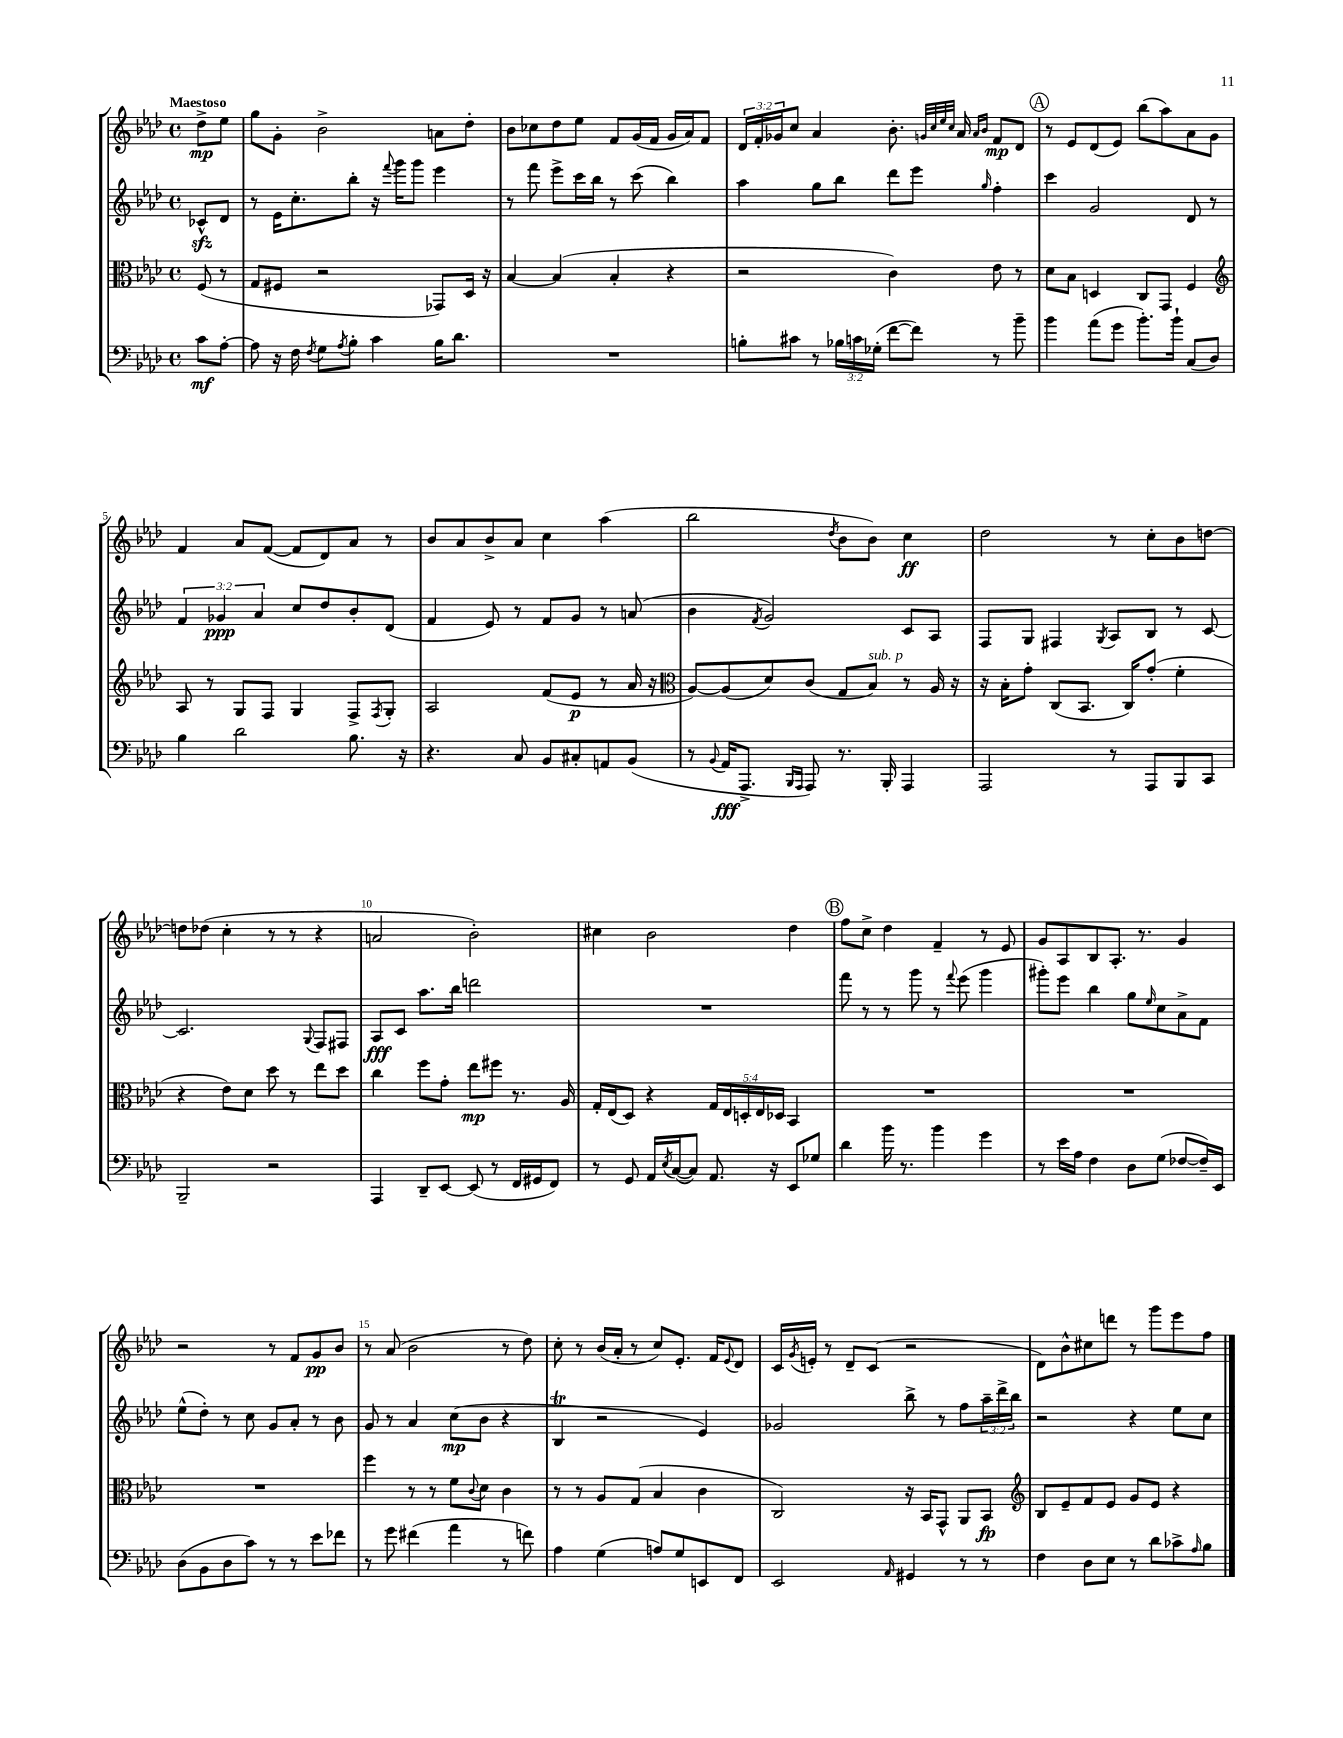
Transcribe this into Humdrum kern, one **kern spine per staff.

**kern	**kern	**kern	**kern
*staff4	*staff3	*staff2	*staff1
*clefF4	*clefC3	*clefG2	*clefG2
*k[b-e-a-d-]	*k[b-e-a-d-]	*k[b-e-a-d-]	*k[b-e-a-d-]
*M4/4	*M4/4	*M4/4	*M4/4
*met(c)	*met(c)	*met(c)	*met(c)
8c	(8F	8c-^^	8dd-^
[8A-'	8r	8d-	8ee-
=	=	=	=
8A-]	8G	8r	8gg
16r	8F#	16e-	8g'
16F	.	8.cc'	.
8qF	.	.	.
8G	2r	.	2b-^
8qA-	.	.	.
8B-'	.	8bb-'	.
4c	.	16r	.
.	.	8qqfff	.
.	.	16ggg	.
.	.	8ggg	.
16B-	8GG-)	4eee-	8a
8.d-	.	.	.
.	16D-	.	8dd-'
.	16r	.	.
=	=	=	=
1r	[4B-	8r	8b-
.	.	8fff	8cc-
.	(4B-]	8eee-^	8dd-
.	.	16ccc	8ee-
.	.	16bb-	.
.	4B-'	8r	8f
.	.	(8ccc	(16g
.	.	.	16f
.	4r	4bb-)	16g
.	.	.	16a-)
.	.	.	8f
=	=	=	=
8B'	2r	4aa-	24d-
.	.	.	24f'
.	.	.	24g-
8c#	.	.	8cc
8r	.	8gg	4a-
24B-	.	8bb-	.
24c	.	.	.
(24G-'	.	.	.
[8f	4c)	8ddd-	8.b-'
8f])	.	8eee-	.
.	.	.	32qqg
.	.	.	32qqcc
.	.	.	32qqee-
.	.	.	32qqcc
.	.	.	16a-
.	.	.	16qqa-
.	.	16qqgg	16qqb-
8r	8e-	4ff'	8f
8b-~	8r	.	8d-
=	=	=	=
4b-	8d-	4ccc	8r
.	8B-	.	8e-
(8a-	4D	2g	(8d-
8g	.	.	8e-)
8.b-')	8C	.	(8bb-
.	8GG	.	8aa-)
16b-`	.	.	.
(8C	4F	8d-	8a-
8D-)	.	8r	8g
=	=	=	=
*	*clefG2	*	*
4B-	8A-	6f	4f
.	8r	.	.
.	.	6g-	.
2d-	8G	.	8a-
.	.	6a-	.
.	8F	.	([8f
.	4G	8cc	8f]
.	.	8dd-	8d-)
8.B-	8F^	8b-'	8a-
.	8qF	.	.
.	8G'	(8d-	8r
16r	.	.	.
=	=	=	=
4.r	2A-	4f	8b-
.	.	.	8a-
.	.	8e-)	8b-^
8C	.	8r	8a-
8BB-	(8f	8f	4cc
8C#'	8e-	8g	.
8AA	8r	8r	(4aa-
(8BB-	16a-	(8a	.
.	16r	.	.
=	=	=	=
*	*clefC3	*	*
8r	[8A-)	4b-	2bb-
8qqBB-	.	.	.
16AA-	(8A-]	.	.
8.AAA-^	.	.	.
.	.	8qf	.
.	8d-)	2g)	.
16qqBBB-	.	.	.
16qqAAA-	.	.	.
8AAA-)	(8c	.	.
.	.	.	8qdd-
8.r	8G	.	8b-
.	8B-)	.	8b-)
16BBB-'	.	.	.
4AAA-	8r	8c	4cc
.	16A-	8A-	.
.	16r	.	.
=	=	=	=
2AAA-	16r	8F	2dd-
.	16B-'	.	.
.	8g'	8G	.
.	(8C	4F#	.
.	8.BB-	.	.
.	.	8qG	.
8r	.	8A-	8r
.	16C)	.	.
8AAA-	(8g'	8B-	8cc'
8BBB-	4f'	8r	8b-
8CC	.	[8c	[8dd
=	=	=	=
2BBB-~	4r	2.c]	8dd]
.	.	.	(8dd-
.	8e-)	.	4cc'
.	8d-	.	.
2r	8dd-	.	8r
.	8r	.	8r
.	.	8qqG	.
.	8ee-	8F	4r
.	8dd-	8F#	.
=	=	=	=
4AAA-	4cc	8A-	2a
.	.	8c	.
8DD-~	8ff	8.aa-	.
[8EE-	8g'	.	.
.	.	16bb-	.
(8EE-]	8ee-	2ddd	2b-')
8r	8ff#	.	.
16FF	8.r	.	.
16GG#	.	.	.
8FF)	.	.	.
.	16A-	.	.
=	=	=	=
8r	16G'	1r	4cc#
.	(16E-	.	.
8GG	8D-)	.	.
16AA-	4r	.	2b-
8qE-	.	.	.
([16C	.	.	.
8C])	.	.	.
8.AA-	20G	.	.
.	20E-	.	.
.	20D'	.	.
.	20E-	.	.
16r	.	.	.
.	20D-	.	.
8EE-	4BB-	.	4dd-
8G-	.	.	.
=	=	=	=
4d-	1r	8fff	8ff
.	.	8r	8cc^
16b-	.	8r	4dd-
8.r	.	.	.
.	.	8ggg	.
4b-	.	8r	4f~
.	.	8qqfff	.
.	.	(8eee-	.
4g	.	4ggg	8r
.	.	.	8e-
=	=	=	=
8r	1r	8ggg#')	8g
16e-	.	8eee-	8A-
16A-	.	.	.
4F	.	4bb-	8B-
.	.	.	8.A-'
8D-	.	8gg	.
.	.	.	8.r
.	.	16qqee-	.
(8G	.	8cc	.
[8F-	.	8a-^	4g
16F-~])	.	8f	.
16EE-	.	.	.
=	=	=	=
(8D-	1r	(8ee-^^	2r
8BB-	.	8dd-')	.
8D-	.	8r	.
8c)	.	8cc	.
8r	.	8g	8r
8r	.	8a-'	8f
8e-	.	8r	8g
8f-	.	8b-	8b-
=	=	=	=
8r	4ff	8g	8r
8g	.	8r	(8a-
(4f#	8r	4a-	2b-
.	8r	.	.
4a-	8f	(8cc	.
.	8qqc	.	.
.	8d-	8b-	.
8r	4c	4r	8r
8f)	.	.	8dd-)
=	=	=	=
4A-	8r	4B-	8cc'
.	8r	.	8r
(4G	8A-	2r	(16b-
.	.	.	16a-'
.	(8G	.	8r
8A)	4B-	.	8cc)
8G	.	.	8.e-'
8EE	4c	4e-)	.
.	.	.	16f
.	.	.	8qqe-
8FF	.	.	8d-
=	=	=	=
2EE-	2C)	2g-	16c
.	.	.	8qg
.	.	.	16e'
.	.	.	8r
.	.	.	8d-~
.	.	.	(8c
16qqAA-	.	.	.
4GG#	16r	8bb-^	2r
.	16BB-	.	.
.	8GG^^	8r	.
8r	8AA-	8ff	.
8r	8BB-	24aa-~	.
.	.	24ddd-^	.
.	.	24bb-	.
=	=	=	=
*	*clefG2	*	*
4F	8B-	2r	8d-)
.	8e-~	.	8b-^^
8D-	8f	.	8cc#
8E-	8e-	.	8ddd
8r	8g	4r	8r
8d-	8e-	.	8ggg
8c-^	4r	8ee-	8eee-
16qqA-	.	.	.
8B-	.	8cc	8ff
==	==	==	==
*-	*-	*-	*-
